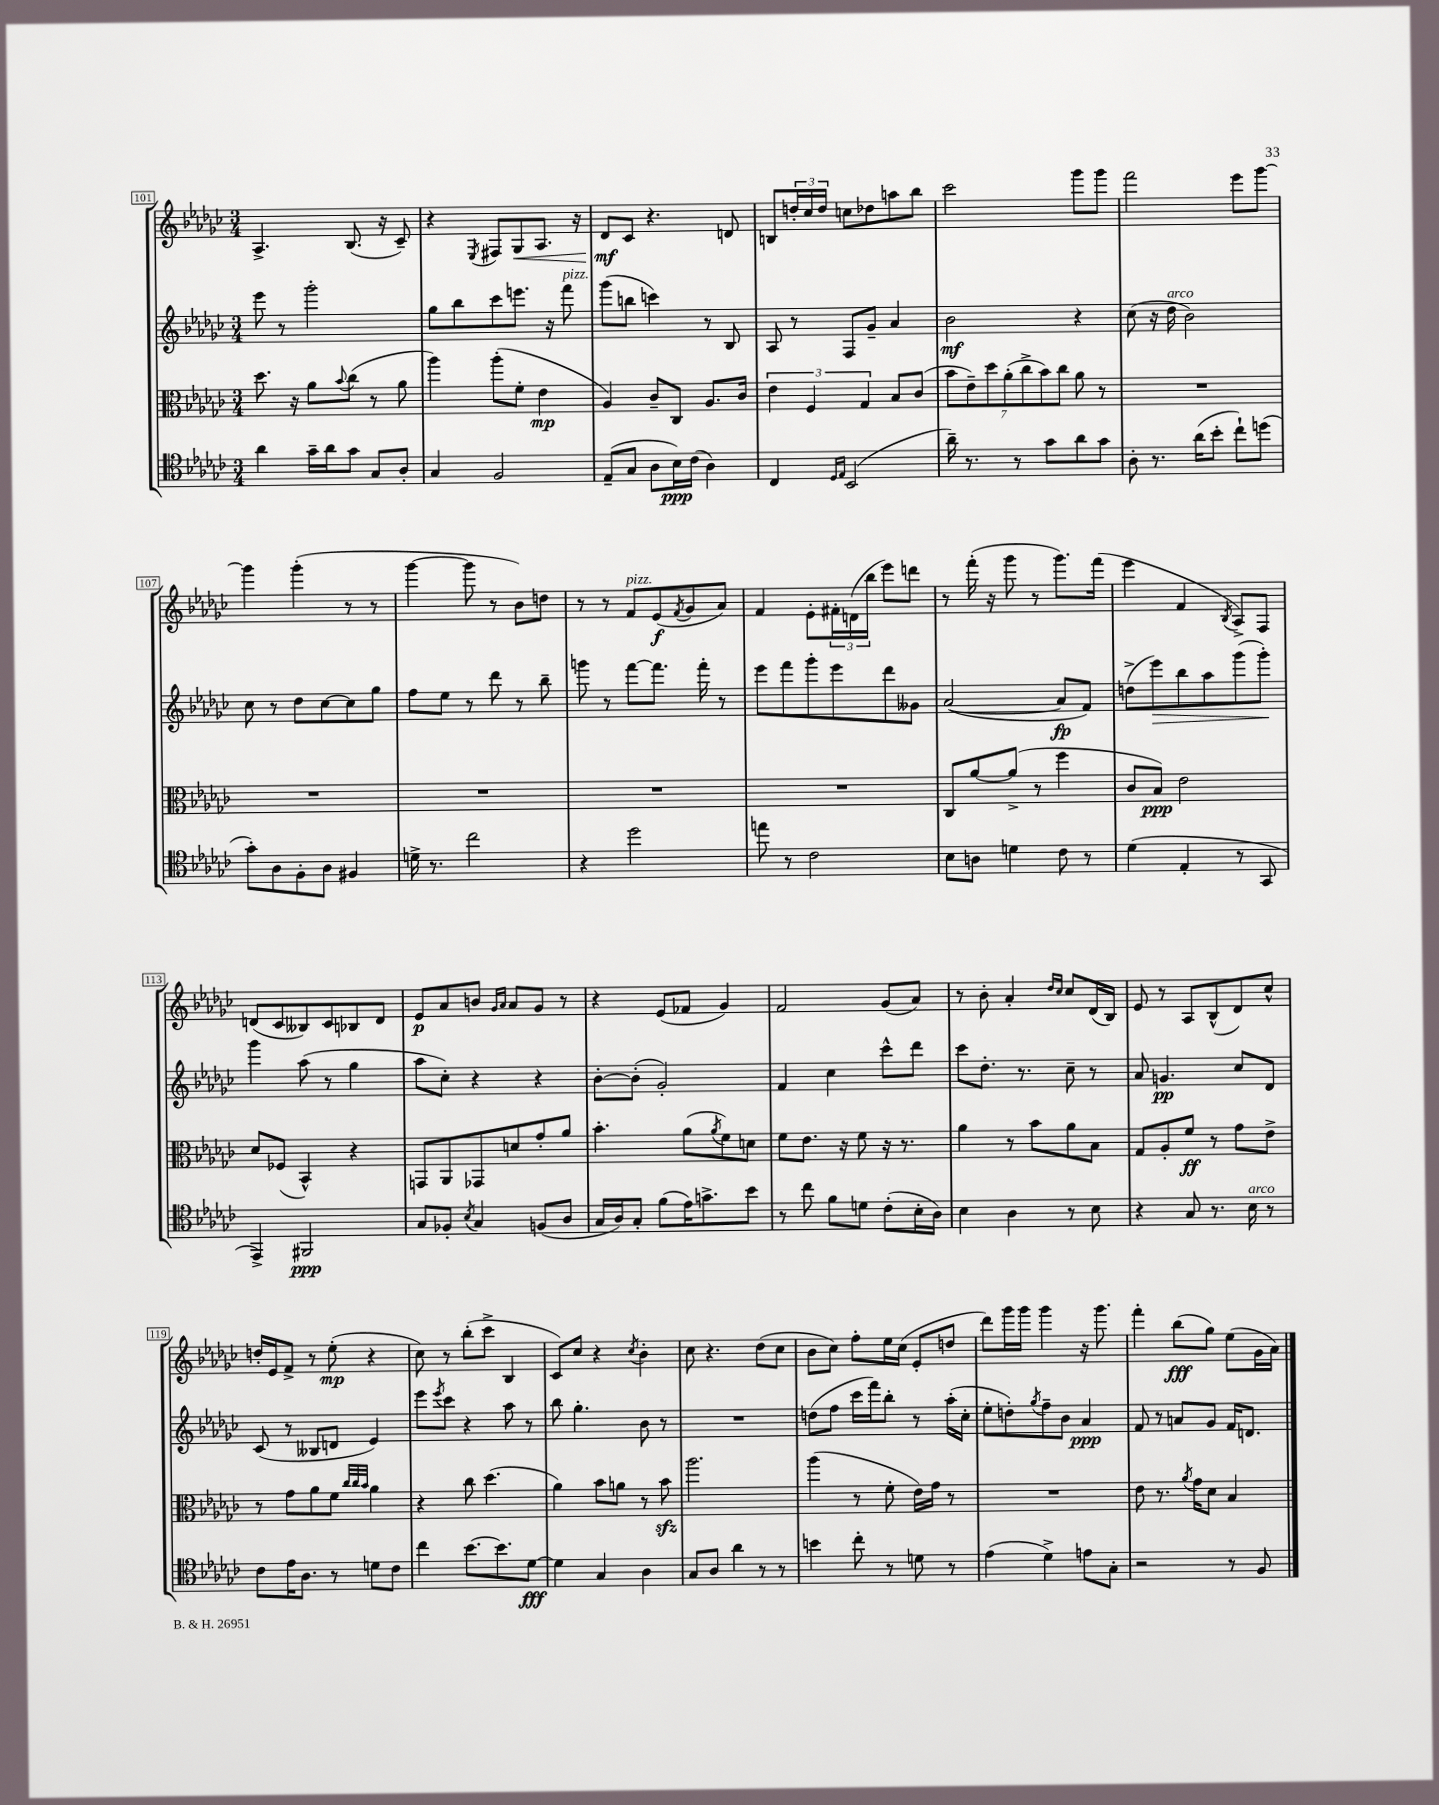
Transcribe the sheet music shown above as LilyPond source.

<<
\new StaffGroup <<
\new Staff = "s0" {
    \clef treble \key ges \major \numericTimeSignature \time 3/4
    aes4.-> bes8.( r16 ces'8--) |
    r4 \acciaccatura { ees8 } fis8 ges8\< aes8. r16 |
    des'8\mf\! ces'8 r4. d'8 |
    b8 \tuplet 3/2 { d''16-. ces''16 d''16 } c''8 des''8 a''8 bes''8 |
    ces'''2 ges'''8 ges'''8 |
    f'''2 ees'''8 ges'''8~ |
    ges'''4 ges'''4-.( r8 r8 |
    ges'''4~ ges'''8 r8 bes'8) d''8 |
    r8 r8 f'8^\markup { \italic "pizz." } ees'8\f( \acciaccatura { f'8 } ges'8 aes'8) |
    f'4 ees'8-. \tuplet 3/2 { fis'16-. d'16( bes''16 } ees'''8) d'''8 |
    r8 f'''16-.( r16 ges'''8 r8 ges'''8.) f'''16( |
    ees'''4 f'4 \acciaccatura { bes8 } aes8->) f8 |
    d'8( ces'8 beses8) ces'8 bes8 d'8 |
    ees'8\p aes'8 b'8 \grace { ges'16 aes'16 } aes'8 ges'8 r8 |
    r4 ees'8( fes'8 ges'4) |
    f'2 ges'8( aes'8) |
    r8 bes'8-. aes'4-. \grace { des''16 ces''16 } ces''8 des'16( bes16) |
    ees'8 r8 aes8 bes8-^( des'8) ces''8-^ |
    d''16-. ees'16 f'8-> r8 ees''8-.\mp( r4 |
    ces''8) r8 bes''8-.( ces'''8-> bes4 |
    ces'8) ces''8 r4 \acciaccatura { ces''8 } bes'4-. |
    ces''8 r4. des''8( ces''8 |
    bes'8 ces''8) f''8-. ees''16 ces''16( ees'8-. d''8 |
    des'''8) ges'''16 ges'''16 ges'''4 r16 ges'''8. |
    f'''4-. bes''8\fff( ges''8) ees''8( ges'16 aes'16) \bar "|." |
}
\new Staff = "s1" {
    \clef treble \key ges \major \numericTimeSignature \time 3/4
    ees'''8 r8 ges'''2-. |
    ges''8 bes''8 ces'''8 e'''8. r16 f'''8^\markup { \italic "pizz." } |
    ges'''8( b''8 c'''4) r8 bes8 |
    aes8 r8 f8 ges'8-- aes'4 |
    bes'2\mf r4 |
    ces''8( r16 des''16^\markup { \italic "arco" } bes'2) |
    ces''8 r8 des''8 ces''8~ ces''8 ges''8 |
    f''8 ees''8 r8 des'''8 r8 bes''8-- |
    g'''8 r8 f'''8~ f'''8. f'''16-. r8 |
    ees'''8 f'''8 ges'''8-. ees'''8 des'''8 geses'8 |
    aes'2~( aes'8\fp f'8) |
    d''8->( ees'''8\>) bes''8 aes''8 ges'''8( ges'''8-.\!) |
    ges'''4 aes''8( r8 ges''4 |
    aes''8 ces''8-.) r4 r4 |
    bes'8~-. bes'8-.( ges'2-.) |
    f'4 ces''4 ces'''8-^ des'''8 |
    ces'''8 des''8.-. r8. ces''8-- r8 |
    aes'8 g'4.\pp ces''8 des'8 |
    ces'8( r8 beses8 d'8 ees'4) |
    ees'''8 \acciaccatura { ees'''8 } ces'''8 r4 aes''8 r8 |
    bes''8 ges''4.-. bes'8 r8 |
    R2. |
    d''8( f''8 ces'''16 f'''16) bes''8-. r8 aes''16-.( ces''16-. |
    ees''8-. d''8-.) \acciaccatura { ges''8 } f''8-- bes'8 aes'4\ppp |
    f'8 r8 a'8 ges'8 f'16 d'8. \bar "|." |
}
\new Staff = "s2" {
    \clef alto \key ges \major \numericTimeSignature \time 3/4
    des''8. r16 aes'8 \appoggiatura { bes'8 } ces''8( r8 aes'8 |
    aes''4) aes''8-.( f'8-. ees'4\mp |
    aes4) ces'8-- ces8 aes8. ces'16 |
    \tuplet 3/2 { ees'4 f4 ges4 } bes8 ces'8( |
    \tuplet 7/4 { bes'8 ees'8--) des''8 aes'8-.( ces''8-> bes'8) ces''8 } aes'8 r8 |
    R2. |
    R2. |
    R2. |
    R2. |
    R2. |
    ces8 aes'8~ aes'8->( r8 f''4 |
    ces'8 bes8\ppp) ees'2 |
    des'8 fes8( bes,4-^) r4 |
    g,8 aes,8 ges,8 d'8 ges'8-. aes'8 |
    bes'4.-. aes'8( \acciaccatura { aes'8 } f'8) d'8 |
    f'8 ees'8. r16 f'8 r16 r8. |
    aes'4 r8 bes'8 aes'8 bes8 |
    ges8 aes8-. f'8\ff r8 ges'8 ees'8-> |
    r8 ges'8 aes'8 f'8 \grace { ces''32 ces''32 bes'32 } aes'4 |
    r4 ces''8 des''4.( |
    aes'4) bes'8 a'8 r8 bes'8\sfz |
    aes''2. |
    aes''4( r8 f'8-. ees'16) ges'16 r8 |
    R2. |
    ees'8 r8. \acciaccatura { aes'8 } ges'16 des'8 bes4 \bar "|." |
}
\new Staff = "s3" {
    \clef tenor \key ges \major \numericTimeSignature \time 3/4
    aes'4 ges'16-- aes'16 ges'8 ges8 aes8-. |
    ges4 f2 |
    ees8--( ges8 aes8 bes16\ppp) ces'16( aes4) |
    ces4 \grace { des16 ees16 } bes,2( |
    aes'16--) r8. r8 ges'8 aes'8 ges'8 |
    aes8-. r8. aes'16( bes'8-. ces''8-!) d''8( |
    ges'8-.) aes8 f8-. aes8 fis4 |
    d'16-> r8. ces''2 |
    r4 des''2 |
    e''8 r8 ces'2 |
    bes8 a8 d'4 ces'8 r8 |
    des'4( ees4-. r8 ges,8 |
    ees,4->) fis,2\ppp |
    ges8 fes8-. \acciaccatura { bes8 } ges4 f8( aes8 |
    ges16 aes16) ges8-. f'8( ees'16) g'8.-> bes'8 |
    r8 ces''8 f'8 d'8 ces'8-.( bes16-. aes16) |
    bes4 aes4 r8 bes8 |
    r4 ges8 r8. bes16^\markup { \italic "arco" } r8 |
    ces'8 ees'16 aes8. r8 d'8 ces'8 |
    ces''4 bes'8.~ bes'8. des'8~\fff |
    des'4 ges4 aes4 |
    ges8 aes8 aes'4 r8 r8 |
    b'4 ces''8-. r8 d'8 r8 |
    ees'4( des'4->) e'8 ges8-. |
    r2 r8 f8 \bar "|." |
}
>>
>>
\layout { \context { \Score currentBarNumber = #101 \override BarNumber.stencil = #(make-stencil-boxer 0.1 0.3 ly:text-interface::print) } }
